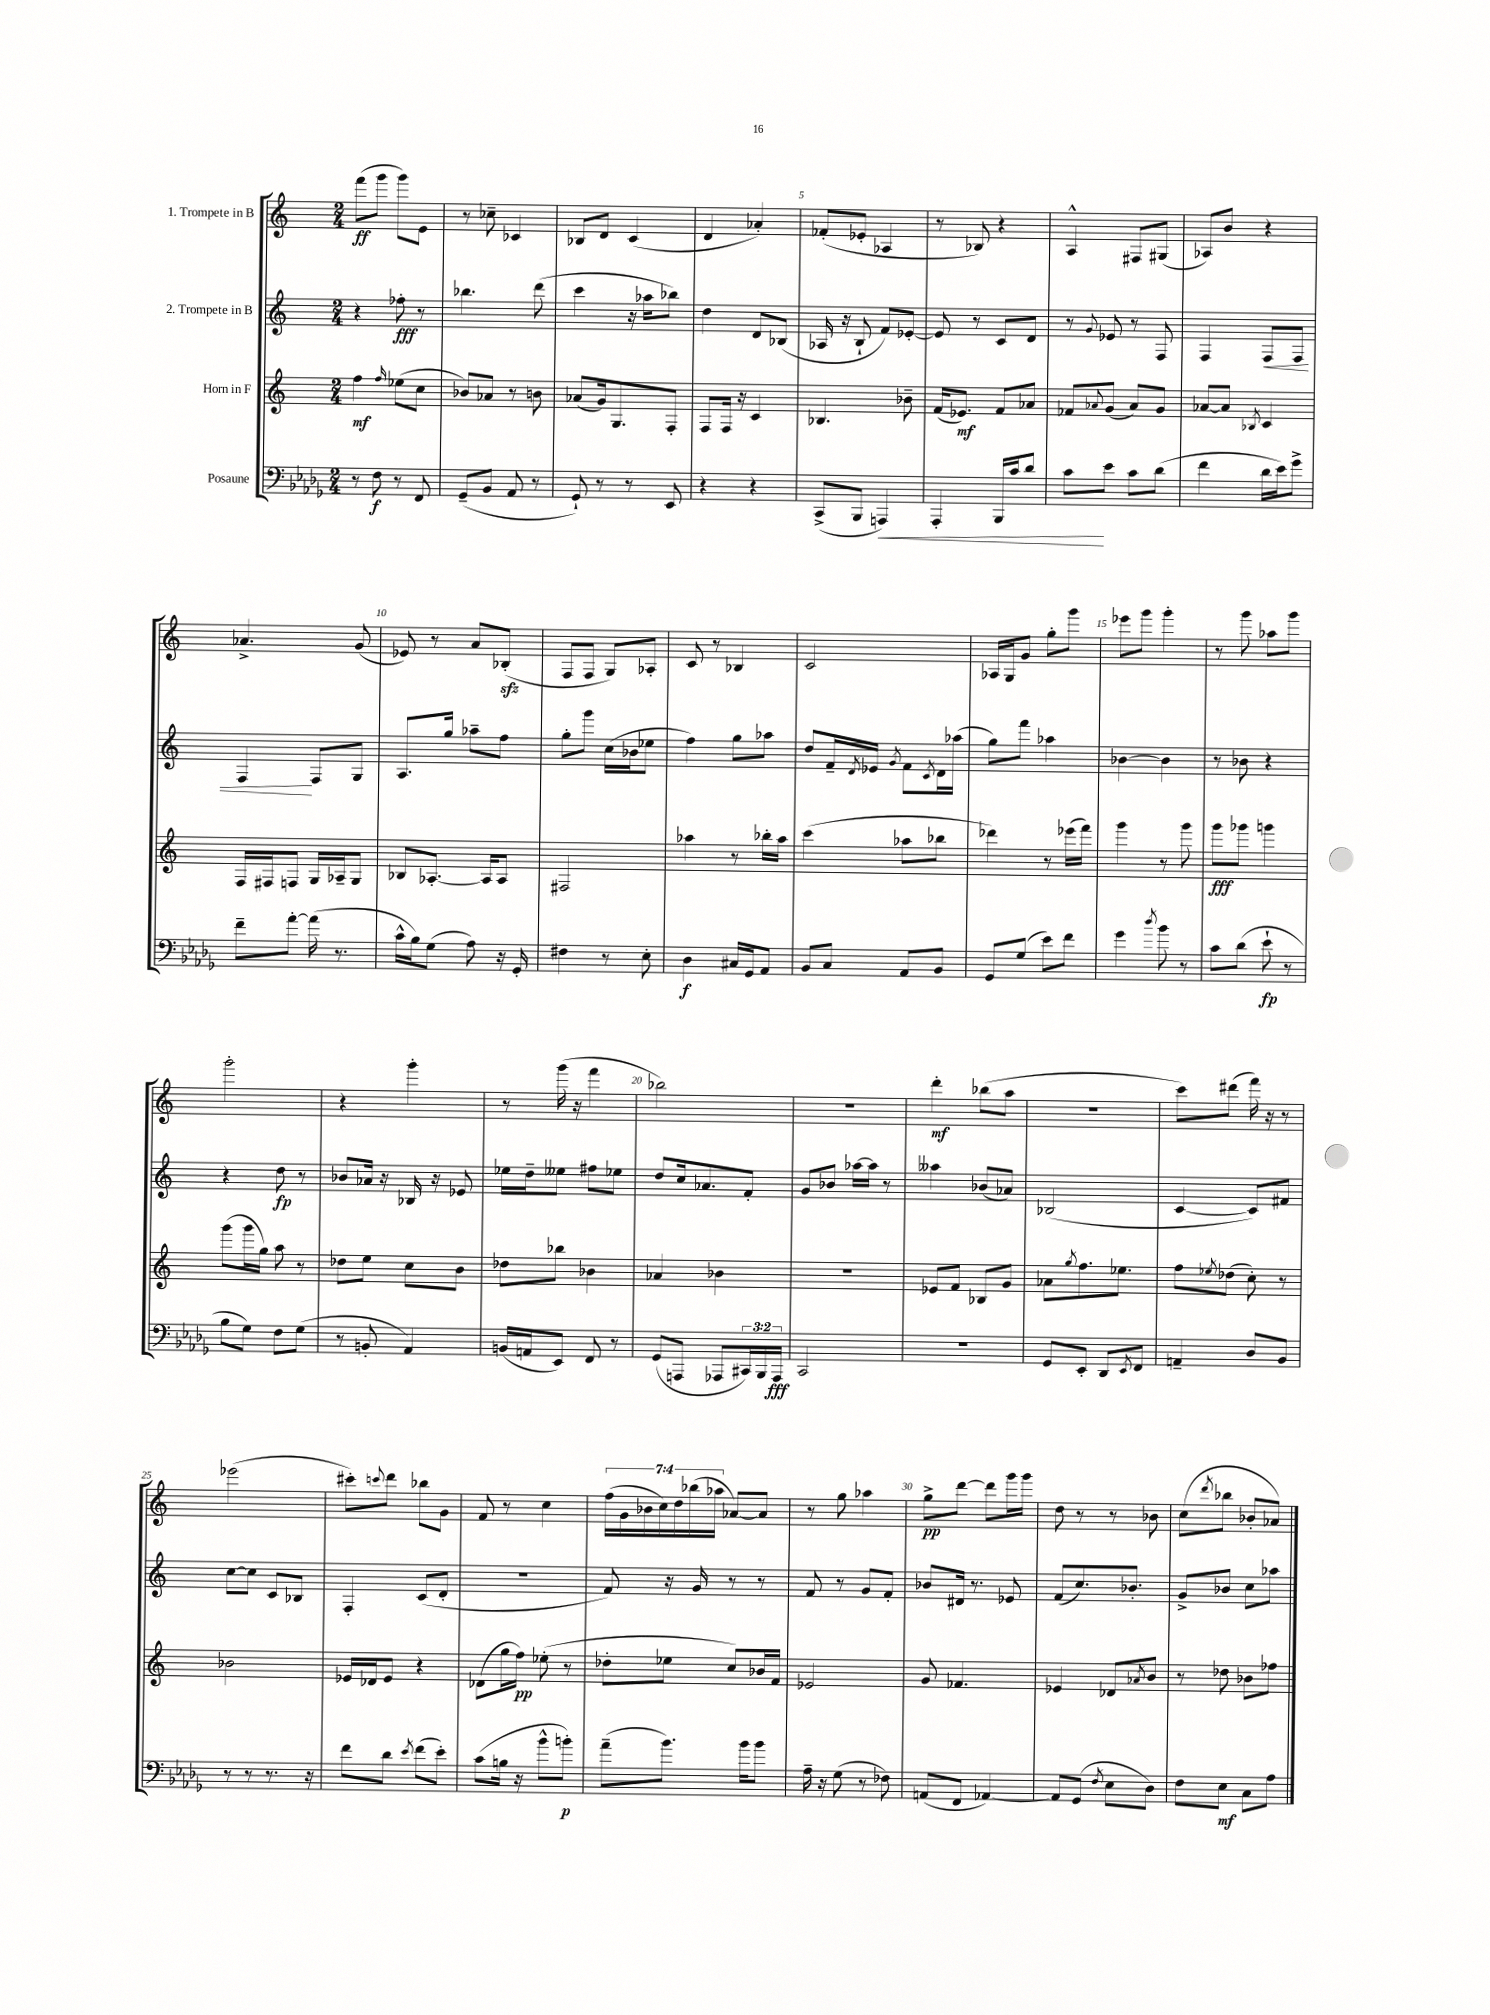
<<
\new StaffGroup <<
\new Staff = "s0" \with { instrumentName = "1. Trompete in B" } {
    \clef treble \key c \major \numericTimeSignature \time 2/4 \override Staff.TupletNumber.text = #tuplet-number::calc-fraction-text
    f'''8\ff( g'''8 g'''8) e'8 |
    r8 ces''8-- ces'4 |
    bes8 d'8 c'4( |
    d'4 aes'4-.) |
    fes'8-.( ees'8-. aes4 |
    r8 bes8) r4 |
    a4-^ fis8 gis8( |
    aes8) b'8 r4 |
    aes'4.-> g'8( |
    ees'8) r8 a'8 bes8-.\sfz( |
    f8 f8 g8) aes8-. |
    c'8 r8 bes4 |
    c'2 |
    aes16 g16 g'8 g''8-. g'''8 |
    ees'''8 g'''8 g'''4-. |
    r8 g'''8 aes''8 g'''8 |
    g'''2-. |
    r4 g'''4-. |
    r8 g'''16( r16 f'''4 |
    bes''2) |
    R2 |
    d'''4-.\mf bes''8( a''8 |
    R2 |
    c'''8) dis'''8( f'''16) r16 r8 |
    ees'''2( |
    cis'''8-.) \appoggiatura { c'''8 } d'''8 bes''8 g'8 |
    f'8 r8 c''4 |
    \tuplet 7/4 { f''16( g'16 bes'16 c''16) d''16 bes''16( aes''16 } aes'8~) aes'8 |
    r8 g''8 aes''4 |
    g''8->\pp d'''8~ d'''8 g'''16 g'''16 |
    d''8 r8 r8 bes'8 |
    c''8( \acciaccatura { d'''8 } bes''8 bes'8-. aes'8) \bar "|." |
}
\new Staff = "s1" \with { instrumentName = "2. Trompete in B" } {
    \clef treble \key c \major \numericTimeSignature \time 2/4
    r4 fes''8-.\fff r8 |
    bes''4. d'''8( |
    c'''4 r16 aes''16 bes''8) |
    d''4 d'8 bes8( |
    aes16 r16 b8-! f'8) ees'8~-. |
    ees'8 r8 c'8 d'8 |
    r8 \appoggiatura { g'8 } ees'8 r8 f8 |
    f4 f8\< f8 |
    f4\! f8 g8 |
    a8. g''16 aes''8-- f''8 |
    g''8-. g'''8 c''16( bes'16 ees''8 |
    f''4) g''8 aes''8 |
    d''8 f'16-- \acciaccatura { d'8 } ees'16 \acciaccatura { g'8 } f'8 \acciaccatura { c'8 } d'16 aes''16( |
    g''8) f'''8 aes''4 |
    bes'4~ bes'4 |
    r8 bes'8 r4 |
    r4 d''8\fp r8 |
    bes'8 aes'16 r16 bes16 r16 ees'8 |
    ees''16 d''16-- eeses''8 fis''8 ees''8 |
    d''8 c''16 aes'8. f'8-. |
    g'8 bes'8 aes''16~ aes''16 r8 |
    aeses''4 bes'8( aes'8) |
    bes2( |
    c'4~ c'8) fis'8 |
    c''8~ c''8 c'8 bes8 |
    f4-. c'8( d'8-. |
    r2 |
    f'8) r16 g'16 r8 r8 |
    f'8 r8 g'8 f'8-. |
    bes'8 dis'16 r8. ees'8 |
    f'8( c''8.) bes'8.-. |
    g'8-> bes'8 c''8 aes''8 \bar "|." |
}
\new Staff = "s2" \with { instrumentName = "Horn in F" } {
    \clef treble \key c \major \numericTimeSignature \time 2/4
    f''4\mf \grace { f''16 } ees''8( c''8 |
    bes'8) aes'8 r8 b'8 |
    aes'8( g'16) g8. f8-. |
    f8 f16 r16 c'4 |
    bes4. bes'8-- |
    f'16( ees'8.\mf) f'8 aes'8 |
    fes'8 \appoggiatura { aes'8 } g'8( aes'8) g'8 |
    aes'8~ aes'8 \acciaccatura { bes8 } c'4 |
    f16 fis16 f8 g16 aes16-- g8 |
    bes8 aes8.~-. aes16 aes8 |
    fis2 |
    aes''4 r8 bes''16-. aes''16 |
    c'''4( aes''8 bes''8 |
    des'''4) r8 ees'''16( f'''16) |
    g'''4 r8 g'''8 |
    g'''8\fff ges'''8 g'''4 |
    g'''8( g'''16 g''16) a''8 r8 |
    des''8 e''8 c''8 b'8 |
    des''8 bes''8 bes'4 |
    aes'4 bes'4 |
    R2 |
    ees'8 f'8 bes8 g'8 |
    aes'8 \acciaccatura { g''8 } f''8. ees''8. |
    f''8 \acciaccatura { ees''8 } des''8( c''8-.) r8 |
    bes'2 |
    ees'16 des'16 ees'8 r4 |
    des'8( g''16 f''16\pp) ees''8-.( r8 |
    des''8-. ees''8 c''8) bes'16 f'16 |
    ees'2 |
    g'8 fes'4. |
    ees'4 des'8 \acciaccatura { aes'8 } b'8 |
    r8 des''8 bes'8 fes''8 \bar "|." |
}
\new Staff = "s3" \with { instrumentName = "Posaune" } {
    \clef bass \key des \major \numericTimeSignature \time 2/4 \override Staff.TupletNumber.text = #tuplet-number::calc-fraction-text
    r8 f8\f r8 f,8 |
    ges,8--( bes,8 aes,8 r8 |
    ges,8-!) r8 r8 ees,8 |
    r4 r4 |
    c,8->( bes,,8 a,,4\<) |
    aes,,4-. bes,,16 c'16 des'8 |
    c'8\! ees'8 c'8 des'8( |
    f'4 des'16 ees'16) ges'8-> |
    f'8-- aes'8~-. aes'16( r8. |
    c'16-^ bes16) ges8( aes8) r16 ges,16-. |
    fis4 r8 ees8-. |
    des4\f cis16 ges,16 aes,8 |
    bes,8 c8 aes,8 bes,8 |
    ges,8 ges8( ees'8) f'8 |
    ges'4 \acciaccatura { des''8 } bes'8 r8 |
    c'8 des'8( ees'8-!\fp r8 |
    bes8 ges8) f8 ges8( |
    r8 b,8-. aes,4) |
    b,16( a,16 ees,8) f,8 r8 |
    ges,8( a,,8 aes,,8 \tuplet 3/2 { cis,16) bes,,16 aes,,16\fff } |
    c,2 |
    r2 |
    ges,8 ees,8-. des,8 \acciaccatura { ees,8 } f,8 |
    a,4-- des8 bes,8 |
    r8 r8 r8. r16 |
    f'8 des'8 \acciaccatura { ees'8 } f'8( ees'8-.) |
    c'8( b16 r16 bes'8-^ b'8-.\p) |
    aes'8--( bes'8.) bes'16 bes'8 |
    aes16-- r16 ges8( r8 fes8) |
    a,8( f,8 aes,4~) |
    aes,8 ges,8( \acciaccatura { f8 } ees8 des8) |
    f8 ees8\mf c8 aes8 \bar "|." |
}
>>
>>
\layout { \context { \Score \override BarNumber.break-visibility = ##(#f #t #t) barNumberVisibility = #(every-nth-bar-number-visible 5) } }
